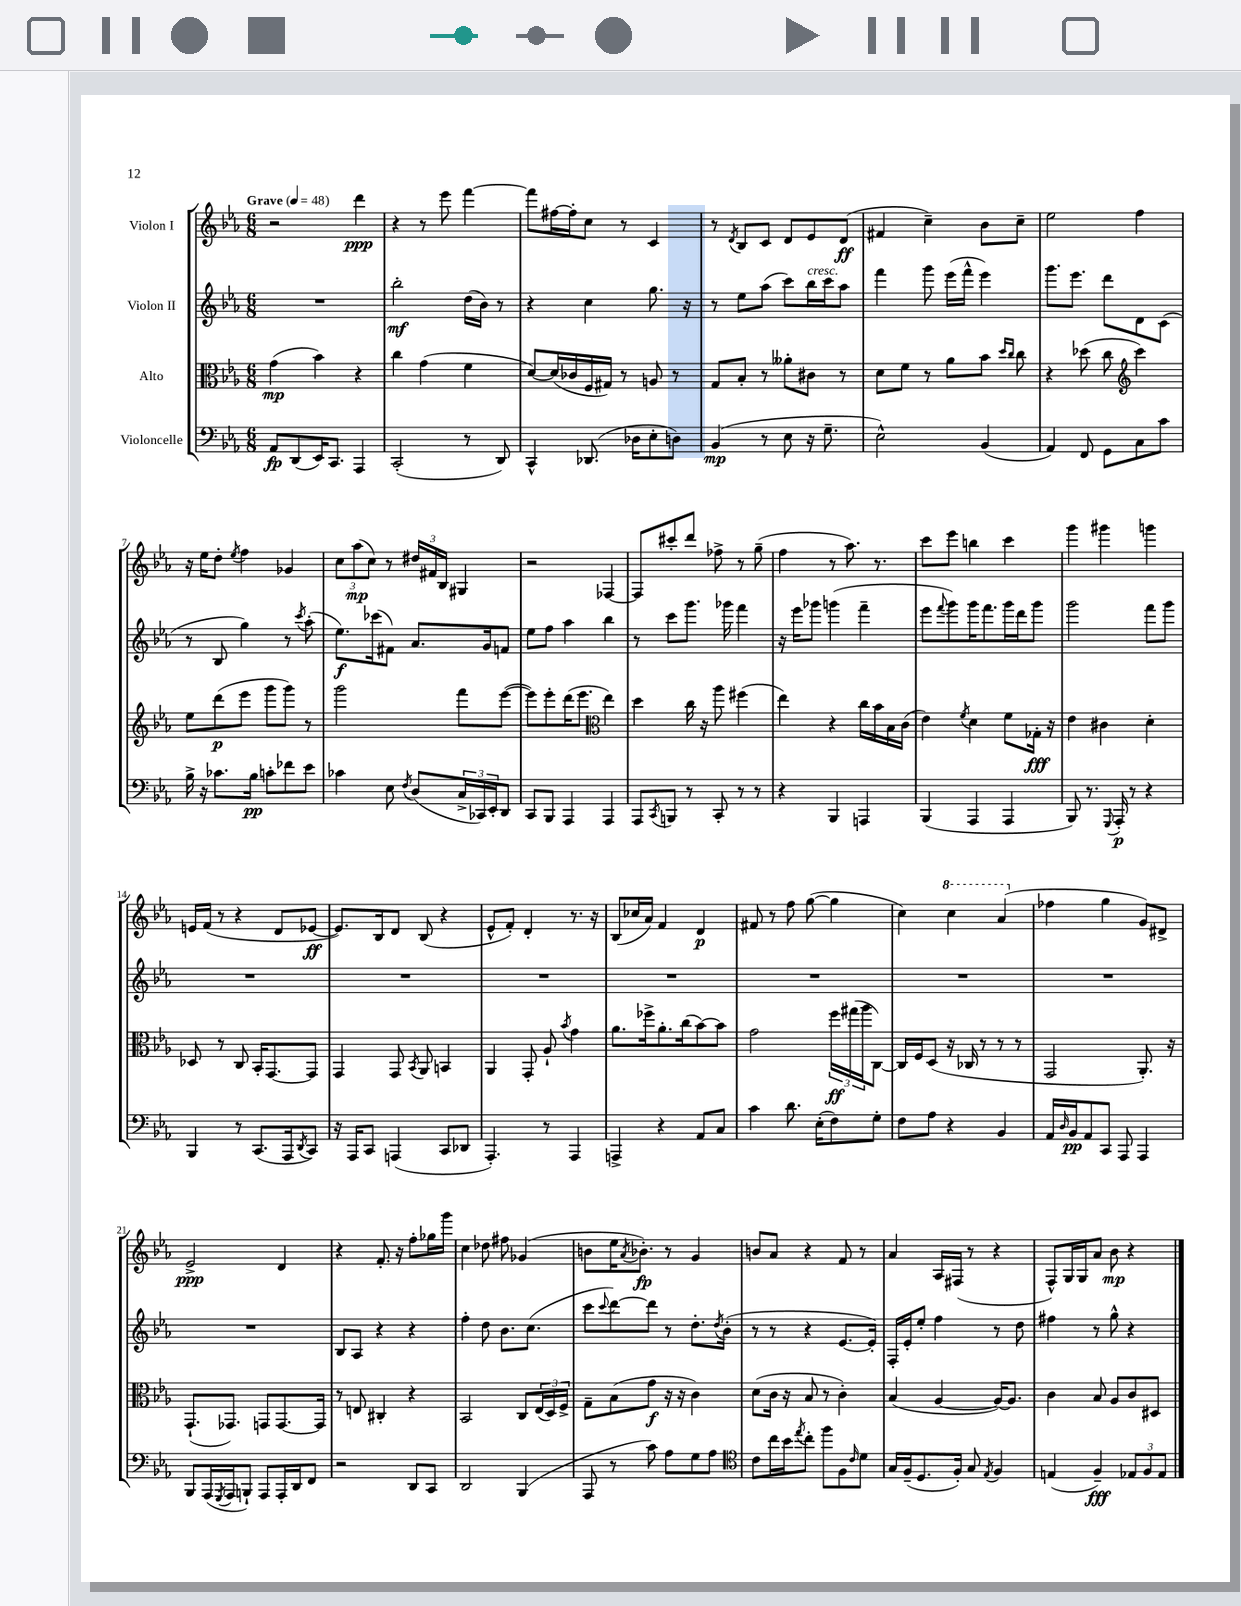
<<
\new StaffGroup <<
\new Staff = "s0" \with { instrumentName = "Violon I" } {
    \clef treble \key ees \major \numericTimeSignature \time 6/8 \tempo "Grave" 4 = 48
    r2 d'''4\ppp |
    r4 r8 ees'''8 f'''4~ |
    f'''8 fis''16~ fis''16-. c''8 r8 c'4 |
    r8 \acciaccatura { d'8 } bes8 c'8 d'8 ees'8 d'8\ff( |
    fis'4 c''4--) bes'8 c''8-- |
    ees''2 f''4 |
    r16 ees''16 d''8-. \acciaccatura { ees''8 } f''4 ges'4 |
    \tuplet 3/2 { c''8 aes''8\mp( c''8) } r8 \tuplet 3/2 { dis''16 fis'16 bes16 } gis4 |
    r2 fes4~ |
    fes8 cis'''8-. d'''8 fes''8-> r8 g''8--( |
    f''4 r8 aes''8.) r8. |
    c'''8 ees'''8 b''4 c'''4 |
    g'''4 gis'''4 g'''4 |
    e'16 f'16( r8 r4 d'8 ees'8~\ff |
    ees'8.) bes16 d'8 bes8( r4 |
    ees'8-^ f'8-.) d'4-. r8. r16 |
    bes8( ces''16 aes'16) f'4 d'4\p |
    fis'8 r8 f''8 g''8~( g''4 |
    c''4) \ottava #1 c'''4 aes''4( \ottava #0 |
    fes''4 g''4 g'8) dis'8-> |
    ees'2->\ppp d'4 |
    r4 f'8.-. r16 f''8-. ges''16 g'''16 |
    c''4 des''8 fis''8 ges'4( |
    b'8 ees''16 \acciaccatura { aes'8 } bes'8.-.\fp) r8 g'4 |
    b'8 aes'8 r4 f'8 r8 |
    aes'4 aes16 fis16( r8 r4 |
    f8-^) g16 g16 aes'8 bes'8\mp r4 \bar "|." |
}
\new Staff = "s1" \with { instrumentName = "Violon II" } {
    \clef treble \key ees \major \numericTimeSignature \time 6/8
    R2. |
    bes''2-.\mf d''16( bes'16) r8 |
    r4 c''4 g''8. r16 |
    r8 ees''8 aes''8( c'''8) bes''16^\markup { \italic "cresc." } c'''16 aes''8 |
    f'''4 g'''8 ees'''16( f'''16-^ ees'''4) |
    g'''8. ees'''8. d'''8 d'8 c'8( |
    r8 bes8 g''4) r8 \acciaccatura { c'''8 } aes''8-.( |
    ees''8.\f) ces'''16( fis'8) aes'8. g'16 f'8 |
    ees''8 f''8 aes''4 bes''4 |
    r8 c'''8 g'''8. ges'''16 f'''4 |
    r16 ees'''16 ges'''8 g'''4( f'''4-- |
    ees'''8 \appoggiatura { f'''8 } g'''8) g'''16 f'''8. g'''16 d'''16 g'''8 |
    g'''2 f'''8 g'''8 |
    R2. |
    R2. |
    R2. |
    R2. |
    R2. |
    R2. |
    R2. |
    R2. |
    bes8 aes8 r4 r4 |
    f''4-. d''8 bes'8. c''8.( |
    c'''8 \appoggiatura { c'''8 } d'''8~) d'''8 r8 d''8.-. \acciaccatura { d''8 } bes'16-.( |
    r8 r8 r4 ees'8.~ ees'16-.) |
    f16-. ees'16-. ees''8-. f''4 r8 d''8 |
    fis''4 r8 g''8-^ r4 \bar "|." |
}
\new Staff = "s2" \with { instrumentName = "Alto" } {
    \clef alto \key ees \major \numericTimeSignature \time 6/8
    g'4\mp( bes'4) r4 |
    c''4 g'4( f'4 |
    d'8~) d'16( ces'16 f16 gis16) r8 a8 r8 |
    g8 bes8-. r8 aeses'8-. cis'8 r8 |
    d'8 f'8 r8 aes'8 bes'8 \grace { d''16 c''16 } c''8 |
    r4 des''8( c''8 \clef treble c'''4) |
    ees''8 d'''8\p( ees'''8 g'''8 g'''8) r8 |
    g'''2 f'''8 ees'''8~( |
    ees'''8) ees'''8-. d'''16( ees'''8. \clef alto ees''4) |
    d''4 c''16 r16 aes''8 fis''4( |
    ees''4) r4 c''16 bes'16 bes16 c'16( |
    ees'4) \acciaccatura { f'8 } d'4 f'8 ges16-.\fff r16 |
    ees'4 cis'4 d'4-. |
    des8 r8 c8 bes,16-. g,8.~ g,8 |
    g,4 g,8 \acciaccatura { bes,8 } aes,8 b,4 |
    aes,4 g,8-. aes8-! \acciaccatura { bes'8 } g'4 |
    aes'8. fes''16-> aes'8.-. c''16( bes'8~) bes'8 |
    g'2 \tuplet 3/2 { f''16\ff gis''16( aes''16 } c8~) |
    c16 f16 d8( r16 ces16 r8 r8 r8 |
    g,2 aes,8.-.) r16 |
    g,8.-!( ges,8.) g,8 g,8.~ g,16 |
    r8 e8 cis4-. r4 |
    bes,2 c8 \tuplet 3/2 { ees16( d16) f16-> } |
    g8-- bes8( g'8\f r16 r16 c'4) |
    d'8( c'16 r16 bes8 r8 c'4-.) |
    bes4( aes4~ aes16~) aes8. |
    c'4 bes8 aes8 c'8 dis8 \bar "|." |
}
\new Staff = "s3" \with { instrumentName = "Violoncelle" } {
    \clef bass \key ees \major \numericTimeSignature \time 6/8
    aes,8\fp d,8( ees,16) c,8. aes,,4 |
    c,2-.( r8 d,8) |
    c,4-^ des,8.( des16 ees8-. d8) |
    bes,4\mp( r8 ees8 r16 g8.-- |
    ees2-^) bes,4( |
    aes,4) f,8 g,8 c8 c'8 |
    bes16-> r16 ces'8. bes16\pp c'8-. fes'8 ees'8 |
    ces'4 ees8 \acciaccatura { f8 } d8( \tuplet 3/2 { c16-> ces,16) ees,16-. } d,8 |
    c,8 bes,,8 aes,,4 aes,,4 |
    aes,,8 \acciaccatura { c,8 } b,,8 r8 c,8-. r8 r8 |
    r4 bes,,4 a,,4 |
    bes,,4( aes,,4 aes,,4 |
    bes,,8) r8. \appoggiatura { g,,8 } aes,,16-.\p r8 r4 |
    bes,,4 r8 c,8.( aes,,16 \acciaccatura { d,8 } c,8) |
    r16 aes,,16 c,8 a,,4( c,8 des,8 |
    aes,,4.-.) r8 aes,,4 |
    a,,4-> r4 aes,8 c8 |
    c'4 d'8. ees16-.( f8) g8-. |
    f8 aes8 r4 bes,4 |
    aes,16 \grace { d16 } bes,16\pp aes,8 c,8 aes,,8 aes,,4 |
    bes,,8 aes,,16( \acciaccatura { g,,8 } aes,,16 b,,8-!) aes,,8 aes,,16-. d,16 f,8 |
    r2 d,8 c,8 |
    d,2 bes,,4( |
    aes,,8 r8 c'8) aes8 g8 aes8 |
    \clef tenor c'8 c''16 bes'16 \acciaccatura { ees''8 } c''8-. f''8 f8 \grace { c'16 } d'8 |
    g16 f16--( d8. f16-.) g8 \acciaccatura { ees8 } f4 |
    e4( f4--\fff) \tuplet 3/2 { ees8 f8 ees8 } \bar "|." |
}
>>
>>
